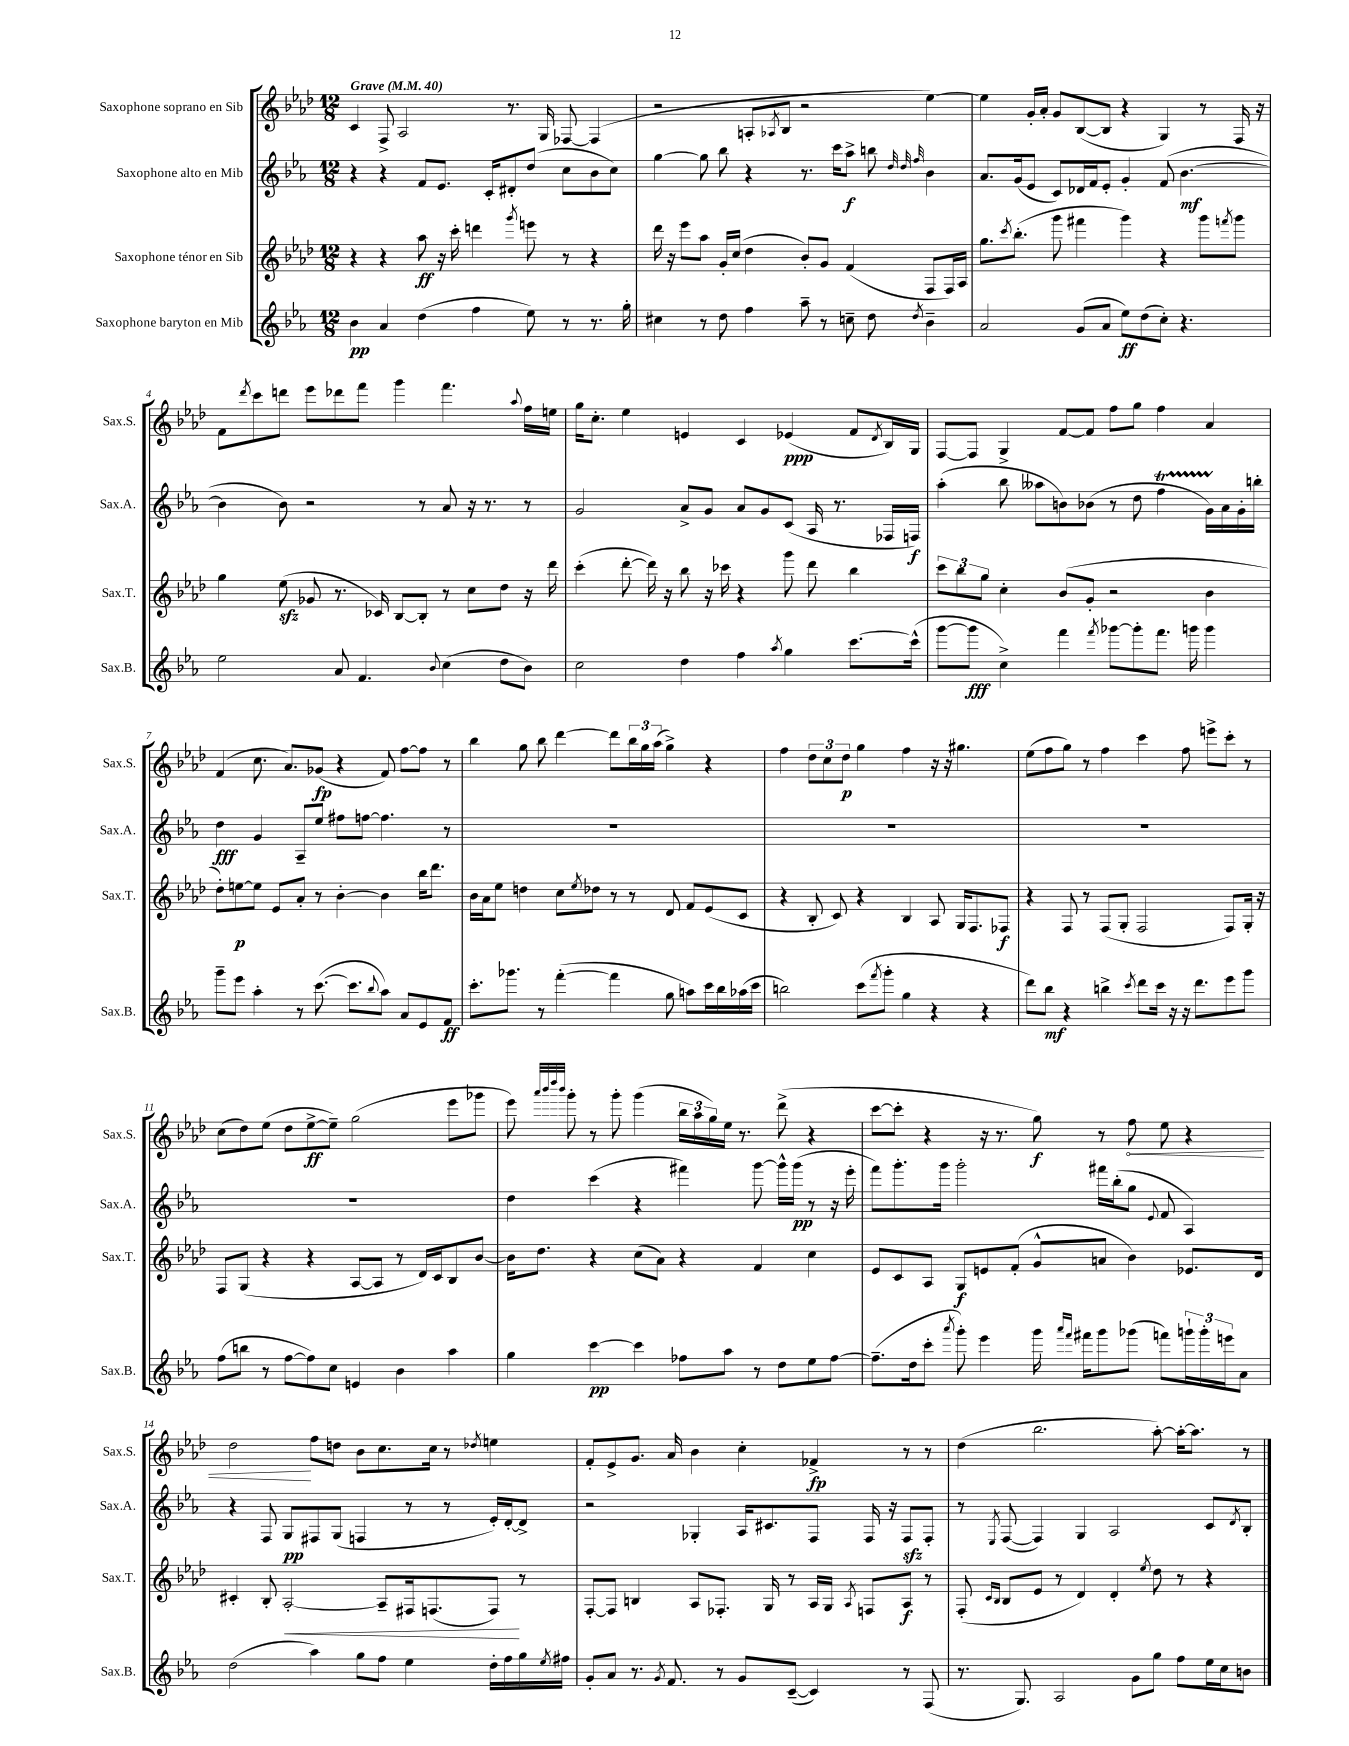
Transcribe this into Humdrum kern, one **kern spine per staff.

**kern	**kern	**kern	**kern
*staff4	*staff3	*staff2	*staff1
*clefG2	*clefG2	*clefG2	*clefG2
*k[b-e-a-]	*k[b-e-a-d-]	*k[b-e-a-]	*k[b-e-a-d-]
*M12/8	*M12/8	*M12/8	*M12/8
*MM40	*MM40	*MM40	*MM40
4b-	4r	4r	4c
4a-	4r	4r	8F^
.	.	.	2A-
(4dd	8aa-	8f	.
.	16r	8.e-	.
.	16ccc'	.	.
4ff	4ddd	.	.
.	.	16c'	.
.	.	8d#'	8.r
.	8qggg	.	.
8ee-)	8eee	(8dd	.
.	.	.	16G
8r	8r	8cc	[8F-
8.r	4r	8b-	(4F-]
.	.	8cc)	.
16gg'	.	.	.
=	=	=	=
4cc#	16ddd-	[4gg	2r
.	16r	.	.
.	8eee-	.	.
8r	8aa-	8gg]	.
8dd	16g'	8bb-	.
.	(16cc	.	.
4ff	4dd-	4r	8A'
.	.	.	8qA-
.	.	.	8B-
8aa-~	8b-')	8.r	2r
8r	8g	.	.
.	.	16ccc	.
8cc~	(4f	8aa-^	.
8dd	.	8bb	.
.	.	32qqdd	.
.	.	32qqdd	.
8qdd	.	32qqff	.
4b-~	8F	4b-	[4ee-)
.	16F)	.	.
.	16A-	.	.
=	=	=	=
2a-	8.gg	8.a-	4ee-]
.	8qccc	.	.
.	(8.bb-'	(16g	.
.	.	8e-	16g'
.	.	.	16a-'
.	8ggg	8c)	8g
(8g	4fff#	16d-	([8B-
.	.	16f	.
8a-	.	8e-'	8B-]
8ee-)	4ggg)	4g'	4r
(8dd	.	.	.
8cc')	4r	(8f	4G)
4.r	.	[4.b-	.
.	8ggg	.	8r
.	8qfff	.	.
.	8ggg	.	16F
.	.	.	16r
=	=	=	=
2ee-	4gg	4b-]	8f
.	.	.	8qddd-
.	.	.	8ccc
.	(8ee-	8b-)	8ddd
.	8g-	2r	8eee-
8a-	8.r	.	8ddd-
4.f	.	.	8fff
.	16c-)	.	.
.	[8B-	.	4ggg
.	8B-']	8r	.
8qqb-	.	.	.
(4cc	8r	8a-	4.fff
.	8cc	16r	.
.	.	8.r	.
8dd	8dd-	.	.
.	.	.	8qqaa-
8b-)	16r	8r	16ff
.	16ddd-	.	16ee
=	=	=	=
2cc	(4ccc'	2g	16gg
.	.	.	8.cc'
.	[8ddd-'	.	4ee-
.	16ddd-])	.	.
.	16r	.	.
4dd	8bb-	8a-^	4e
.	16r	8g	.
.	16ccc-	.	.
4ff	4r	8a-	4c
.	.	8g	.
8qaa-	.	.	.
4gg	8ggg	(8c	(4e-
.	8ddd-	16A-	.
.	.	8.r	.
[8.ccc	4bb-	.	8f
.	.	.	8qd-
.	.	16F-	16B-)
(16ccc^^]	.	16F)	16G
=	=	=	=
[8ggg	12ccc	(4aa-'	[8F
.	12bb-	.	.
8ggg]	.	.	8F]
.	12gg	.	.
4cc^)	4cc'	8bb-	4G^
.	.	8aa--	.
4fff	(8b-	8b)	[8f
.	8g'	(8b-	8f]
8qfff	.	.	.
[8ggg-	2r	8r	8ff
8ggg-']	.	8dd	8gg
8.fff	.	4ff	4ff
16ggg	.	.	.
4ggg	4b-	16g)	4a-
.	.	16a-	.
.	.	16g'	.
.	.	16bb'	.
=	=	=	=
8ggg~	8dd-')	4dd	(4f
8eee-	[8ee	.	.
4aa-'	8ee]	4g	8.cc
.	8e-	.	.
.	.	.	8.a-)
8r	8a-'	8A-~	.
([8.ccc	8r	8ee-	(8g-
.	[4b-'	8ff#	4r
8.ccc]	.	.	.
.	.	[8ff	.
8qqbb-	.	.	.
8aa-)	4b-]	4.ff]	8f)
8a-	.	.	[8ff
8e-	16bb-	.	8ff]
.	8.ddd-	.	.
8f	.	8r	8r
=	=	=	=
8.ccc'	16b-	1.r	4bb-
.	16a-	.	.
.	8ee-	.	.
8.ggg-	.	.	.
.	4dd	.	8gg
8r	.	.	8bb-
([4fff'	8cc	.	[4ddd-
.	8qee-	.	.
.	8dd-	.	.
4fff]	8r	.	8ddd-]
.	8r	.	24bb-
.	.	.	24gg
.	.	.	(24aa-
8gg	8d-	.	4gg^)
8aa)	8f	.	.
16ccc	(8e-	.	4r
16bb-	.	.	.
(16aa-	8c	.	.
16ccc	.	.	.
=	=	=	=
2bb)	4r	1.r	4ff
.	8B-'	.	12dd-
.	.	.	12cc
.	8c)	.	.
.	.	.	12dd-
(8ccc	4r	.	4gg
8qfff	.	.	.
8ggg'	.	.	.
4gg	4B-	.	4ff
4r	8A-	.	16r
.	.	.	16r
.	16G	.	4.gg#
.	8.F	.	.
4r	.	.	.
.	8F-	.	.
=	=	=	=
8ddd)	4r	1.r	(8ee-
8bb-	.	.	8ff
4r	8F	.	8gg)
.	8r	.	8r
4bb^	(8F	.	4ff
.	8G'	.	.
8qccc	.	.	.
8ddd	2F	.	4ccc
16ccc	.	.	.
16r	.	.	.
16r	.	.	8ff
8.ddd	.	.	.
.	.	.	8eee^
8eee-	8F)	.	8ccc'
8ggg	16G'	.	8r
.	16r	.	.
=	=	=	=
(8ff	8F	1.r	(8cc
8bb	(8G	.	8dd-)
8r	4r	.	(8ee-
[8ff	.	.	8dd-
8ff])	4r	.	[8ee-^
8cc	.	.	8ee-~])
4e	[8A-	.	(2gg
.	8A-]	.	.
4b-	8r	.	.
.	16d-)	.	.
.	16c	.	.
4aa-	8B-	.	8eee-
.	[8b-	.	8ggg-
=	=	=	=
4gg	16b-]	4dd	8eee-)
.	8.dd-	.	.
.	.	.	32qqaaa-
.	.	.	32qqbbb-
.	.	.	32qqdddd-
.	.	.	32qqbbb-
.	.	.	8ggg'
[4ccc	4r	(4ccc	8r
.	.	.	8ggg'
4ccc]	(8cc	4r	(4ggg
.	8a-)	.	.
8ff-	4r	4fff#)	24bb-
.	.	.	24aa-
.	.	.	24gg)
8aa-	.	.	16ee-
.	.	.	8.r
8r	4f	[8ggg	.
8dd	.	16ggg^^]	(8ddd-^
.	.	(16ggg	.
8ee-	4cc	8r	4r
[8ff-	.	16r	.
.	.	16eee-'	.
=	=	=	=
(8.ff-~]	8e-	8fff)	[8ccc
.	8c	8.ggg'	8ccc']
16dd	.	.	.
8ccc'	8A-	.	4r
.	.	16ggg	.
8qaaa-	.	.	.
8ggg')	8G	2ggg'	.
4eee-	8e	.	16r
.	.	.	8.r
.	(8f'	.	.
16ggg	8g^^	.	8gg)
16qqaaa-	.	.	.
16qqfff	.	.	.
16fff#	.	.	.
8ggg	8a	16fff#	8r
.	.	(16bb-'	.
(8ggg-	4b-)	8gg	8ff
.	.	8qqe-	.
8fff)	.	8f	8ee-
24ggg`	8.e-	4A-)	4r
24ggg'	.	.	.
24eee	.	.	.
8a-	.	.	.
.	16d-	.	.
=	=	=	=
(2dd	4c#'	4r	2dd-
.	8B-'	8F	.
.	[2A-'	8G	.
4aa-)	.	8F#	8ff
.	.	(8G	8dd
8gg	.	4F	8b-
8ff	8A-~]	.	8.cc
4ee-	16F#	8r	.
.	(8.F	.	16cc
.	.	8r	8r
.	.	.	8qdd-
16dd'	8F)	16e-')	4ee
16ff	.	[16d'	.
16gg	8r	8d^]	.
8qee-	.	.	.
16ff#	.	.	.
=	=	=	=
8g'	[8F'	2r	8f'
8a-	8F]	.	8e-^
8.r	4B	.	8.g
8qg	.	.	.
8.f	.	.	16a-
.	8A-	4G-'	4b-
8r	8.F-'	.	.
8g	.	16A-	4cc'
.	16G	8.c#	.
([8c~	8r	.	.
4c])	16A-	8F	4f-^
.	16G	.	.
.	8qA-	.	.
.	8F	16F	.
.	.	16r	.
8r	8A-	8F	8r
(8F	8r	8F'	8r
=	=	=	=
8.r	(8F'	8r	(4dd-
.	16qqc	.	.
.	16qqB-	8qE-	.
.	8B-	([8F	.
8.G)	.	.	.
.	8e-	4F])	2.bb-
2A-	8r	.	.
.	4d-)	4G	.
.	4d-'	2A-	.
8g	.	.	.
.	8qee-	.	.
8gg	8dd-	.	[8aa-')
8ff	8r	.	16aa-'_
.	.	.	8.aa-]
16ee-	4r	8c	.
16cc	.	.	.
.	.	8qd	.
8b	.	8B-'	8r
==	==	==	==
*-	*-	*-	*-
